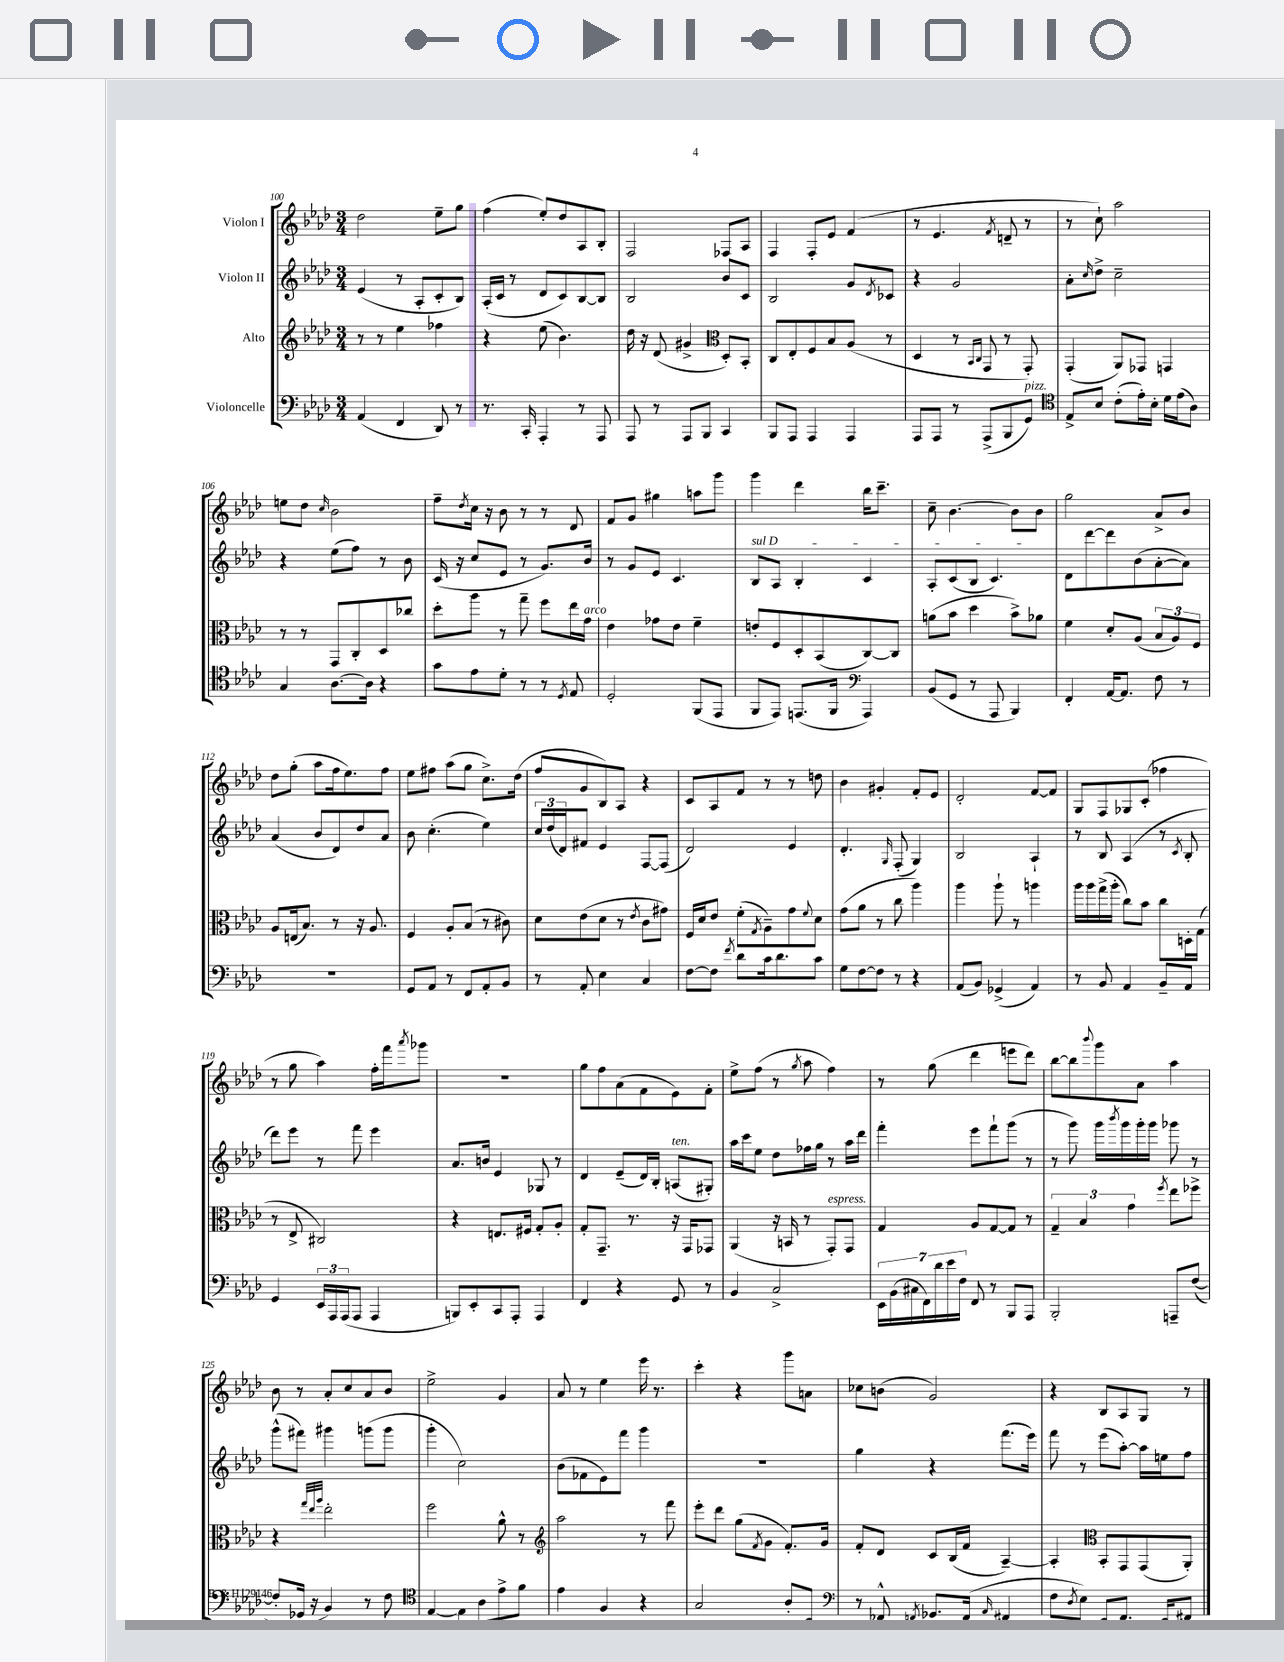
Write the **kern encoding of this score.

**kern	**kern	**kern	**kern
*staff4	*staff3	*staff2	*staff1
*clefF4	*clefG2	*clefG2	*clefG2
*k[b-e-a-d-]	*k[b-e-a-d-]	*k[b-e-a-d-]	*k[b-e-a-d-]
*M3/4	*M3/4	*M3/4	*M3/4
(4AA-	8r	(4e-	2dd-
.	8r	.	.
4FF	4ee-	8r	.
.	.	8A-'	.
8DD-)	4ff-	8c'	8ee-~
8r	.	8B-)	8gg
=	=	=	=
8.r	4r	(16A-'	(4ff
.	.	16c	.
.	.	8r	.
16CC'	.	.	.
4AAA-'	(8ee-	8d-	8ee-')
.	4.b-)	8c)	8dd-
8r	.	[8B-	8A-
8AAA-	.	8B-]	8B-'
=	=	=	=
8AAA-	16dd-	2B-	2F
.	16r	.	.
8r	(8d-	.	.
8AAA-	4g#^	.	.
8BBB-	.	.	.
*	*clefC3	*	*
4CC	8D-')	8b-	8F-
.	8BB-'	8c	8A-
=	=	=	=
8BBB-	8C	2B-	4F
8AAA-	8E-'	.	.
4AAA-	8F	.	8F'
.	8B-	.	8e-
4AAA-	(8A-	8g	(4f
.	.	8qd-	.
.	8r	8c-	.
=	=	=	=
8AAA-	4D-	4r	8r
8AAA-	.	.	4.e-
8r	8r	2g	.
.	16qqBB-	.	.
.	16qqC	.	.
(8AAA-^	8GG	.	.
.	.	.	8qf
8BBB-	8r	.	8d~
8GG)	8GG')	.	8r
=	=	=	=
*clefC4	*	*	*
8E-^	(4GG'	8a-'	8r
.	.	16qqcc	.
8B-	.	8dd-^	8cc`)
(8c'	8AA-)	2cc~	2aa-
16e-')	8GG-	.	.
16B-'	.	.	.
16d-	4GG	.	.
(16e-	.	.	.
8A-)	.	.	.
=	=	=	=
4G	8r	4r	8ee
.	8r	.	8dd-
.	.	.	16qqcc
[8.A-	8GG	(8ee-	2b-
.	8C'	8ff)	.
16A-]	.	.	.
4r	8D-	8r	.
.	8cc-	8b-	.
=	=	=	=
8g	8dd-'	(16c	8ff~
.	.	16r	.
.	.	.	8qdd-
8e-	8aa-	8cc	16cc
.	.	.	16r
8d-'	8r	8e-	8b-
8r	8gg~	8r	8r
8r	8ff	8.g)	8r
8qD-	.	.	.
8E-	16ee-	.	8d-
.	16g	16b-	.
=	=	=	=
2D-'	4e-	8r	8f
.	.	8g	8g
.	8g-	8e-	4gg#
.	8e-	4.c	.
(8FF	4f~	.	8aa
8EE-	.	.	8ggg
=	=	=	=
8FF	8e'	8B-	4ggg
8EE-)	8F	8A-	.
(8.EE	8D-'	4B-'	4ddd-
.	(8BB-	.	.
16FF	.	.	.
*clefF4	*	*	*
4AAA-)	[8C)	4c	16bb-
.	.	.	8.ccc~
.	8C]	.	.
=	=	=	=
(8BB-	(8a	8A-'	8cc~
8GG	8b-	(8c	[4.b-
8r	4dd-	8B-	.
8AAA-	.	4.c)	.
4BBB-)	8b-^)	.	8b-]
.	8a-	.	8b-
=	=	=	=
4FF'	4f	8d-	2gg
.	.	[8ddd-	.
[16AA-	8d-'	8ddd-]	.
8.AA-]	.	.	.
.	(8A-	(8b-	.
8F	12B-	[8a-'	8a-^
.	12A-)	.	.
8r	.	8a-])	8b-
.	12F	.	.
=	=	=	=
2.r	8A-	(4a-	8dd-
.	(16E	.	(8gg'
.	8.B-)	.	.
.	.	8b-	8aa-
.	8r	8d-)	16ff
.	.	.	8.ee-)
.	16r	8dd-	.
.	8.A-	.	.
.	.	8a-	8ff
=	=	=	=
8GG	4F	8b-	8ee-
8AA-	.	(4.cc'	8ff#
8r	8A-'	.	(8aa-
8FF	(8B-	.	8gg
8AA-'	8r	4ee-)	8.cc^)
8BB-	8c#)	.	.
.	.	.	(16dd-
=	=	=	=
8r	8d-	24cc	8ff
.	.	(24dd-	.
.	.	24d-)	.
8AA-'	(8e-	8f#	8g
4E-	8d-	4e-	8B-)
.	8r	.	8A-
.	8qe-	.	.
4C	8c	[8F	4r
.	8g#)	(8F]	.
=	=	=	=
[8F	16F	2d-)	8c
.	16d-	.	.
8F]	8e-	.	8A-
8qf	.	.	.
8d-	(8f'	.	8f
.	8qG	.	.
16c	8A-~)	.	8r
8.d-	.	.	.
.	8g	4e-	8r
.	8qqf	.	.
8c	8d-	.	8dd
=	=	=	=
8G	(8g	4.d-'	4b-
[8F	8a-	.	.
8F]	8r	.	4g#'
.	.	16qqG	.
8r	8cc	(8F'	.
4r	4aa-)	4G)	8f'
.	.	.	8e-
=	=	=	=
(8AA-	4aa-	2B-	2d-'
8BB-)	.	.	.
(4GG-^	8aa-`	.	.
.	8r	.	.
4AA-)	4aa	4A-`	[8f
.	.	.	8f]
=	=	=	=
8r	16aa-	8r	8G
.	16aa-	.	.
8BB-	(16gg^	8B-	8F
.	16aa-'	.	.
4AA-	8cc)	(4A-	8G-
.	8b-	.	(8c'
8BB-~	8cc	8r	4ff-
.	.	8qc	.
8AA-	16D'	8B-'	.
.	(16G	.	.
=	=	=	=
4GG	8r	8ddd-)	8r
.	8E-^	8eee-	8gg
24EE-	2C#)	8r	4aa-)
24AAA-	.	.	.
(24AAA-	.	.	.
8AAA-	.	8fff	.
4AAA-	.	4eee-	16ff'
.	.	.	16fff
.	.	.	8qaaa-
.	.	.	8ggg-
=	=	=	=
8BBB)	4r	8.a-	2.r
8EE-'	.	.	.
.	.	16b	.
8CC	8.E	4e-	.
8AAA-'	.	.	.
.	16F#	.	.
4AAA-	8G'	8G-	.
.	8A-'	8r	.
=	=	=	=
4FF	8G'	4d-	8gg
.	8.GG~	.	8ff
4r	.	(8e-~	(8a-
.	8.r	.	.
.	.	16d-)	8f
.	.	16B-'	.
8GG	16r	(8A	8e-)
.	16GG	.	.
8r	8GG-	8G#')	8f'
=	=	=	=
4BB-	(4AA-	16aa-	8ee-^
.	.	16ccc	.
.	.	8ee-	(8ff
2C^	16r	8dd-	8r
.	16BB	.	.
.	.	.	8qgg
.	8r	16ff-	8aa-
.	.	16gg	.
.	8GG')	8r	4ff)
.	8GG	16aa-	.
.	.	16ddd-	.
=	=	=	=
28EE-	4G	4fff'	8r
(28BB-	.	.	.
28C#	.	.	.
28FF)	.	.	.
.	.	.	(8gg
28d-	.	.	.
28e-	.	.	.
28F	.	.	.
8FF	8A-	8eee-	4ddd-
8r	[8G	8fff`	.
8BBB-	8G]	(8ggg	8eee
8AAA-	8r	8r	8ddd-)
=	=	=	=
2BBB-'	6G~	8r	[8bb-
.	.	8ggg)	8bb-]
.	6B-	.	.
.	.	.	8qqbbb-
.	.	16ggg	8ggg
.	.	8qbbb-	.
.	.	16ggg	.
.	6g	.	.
.	.	16ggg'	8a-
.	.	16ggg	.
.	8qff	.	.
8AAA~	8ee-	8ggg-	4aa-
([8F	8ff-^	8r	.
=	=	=	=
8F']	4r	(8ggg^^	8b-
16GG-	.	8fff#)	8r
16r	.	.	.
.	32qqgg	.	.
.	32qqee-	.	.
.	32qqaa-	.	.
4BB-)	2ee-'	4ggg#	8a-'
.	.	.	8cc
8r	.	(8ggg	8a-
8F	.	8ggg	8b-
=	=	=	=
*clefC4	*	*	*
[4E-	2ff	4ggg'	2ee-^
8E-]	.	2cc)	.
8A-	.	.	.
8e-^	8a-^^	.	4g
8f	8r	.	.
=	=	=	=
*	*clefG2	*	*
4e-	2aa-	(8b-	8a-
.	.	8f-	8r
4F	.	8e-)	4ee-
.	.	8fff	.
4r	8r	4ggg	16eee-
.	.	.	8.r
.	8fff	.	.
=	=	=	=
2G	8eee-'	2.r	4ccc'
.	8ddd-	.	.
.	(8gg	.	4r
.	8qf	.	.
.	8g	.	.
8A-'	8.f')	.	8ggg
8BB-	.	.	8a
.	16g	.	.
=	=	=	=
*clefF4	*	*	*
8r	8f'	4gg	8cc-
8FF-^^	8d-	.	(8b
8qFF	.	.	.
8.GG-	8c	4r	2g)
.	(16B-	.	.
(16FF	16f	.	.
16qqAA-	.	.	.
4FF#	[4A-~)	(8.fff	.
.	.	16eee-)	.
=	=	=	=
8F	4A-']	8fff	4r
8qD-	.	.	.
8E-)	.	8r	.
*	*clefC3	*	*
8EE-	8BB-'	(8eee-	8B-
8.FF'	8GG	[8aa-')	8A-
.	(8GG	16aa-]	8G
16EE-	.	16ee	.
8FF#'	8AA-')	8ff	8r
==	==	==	==
*-	*-	*-	*-
